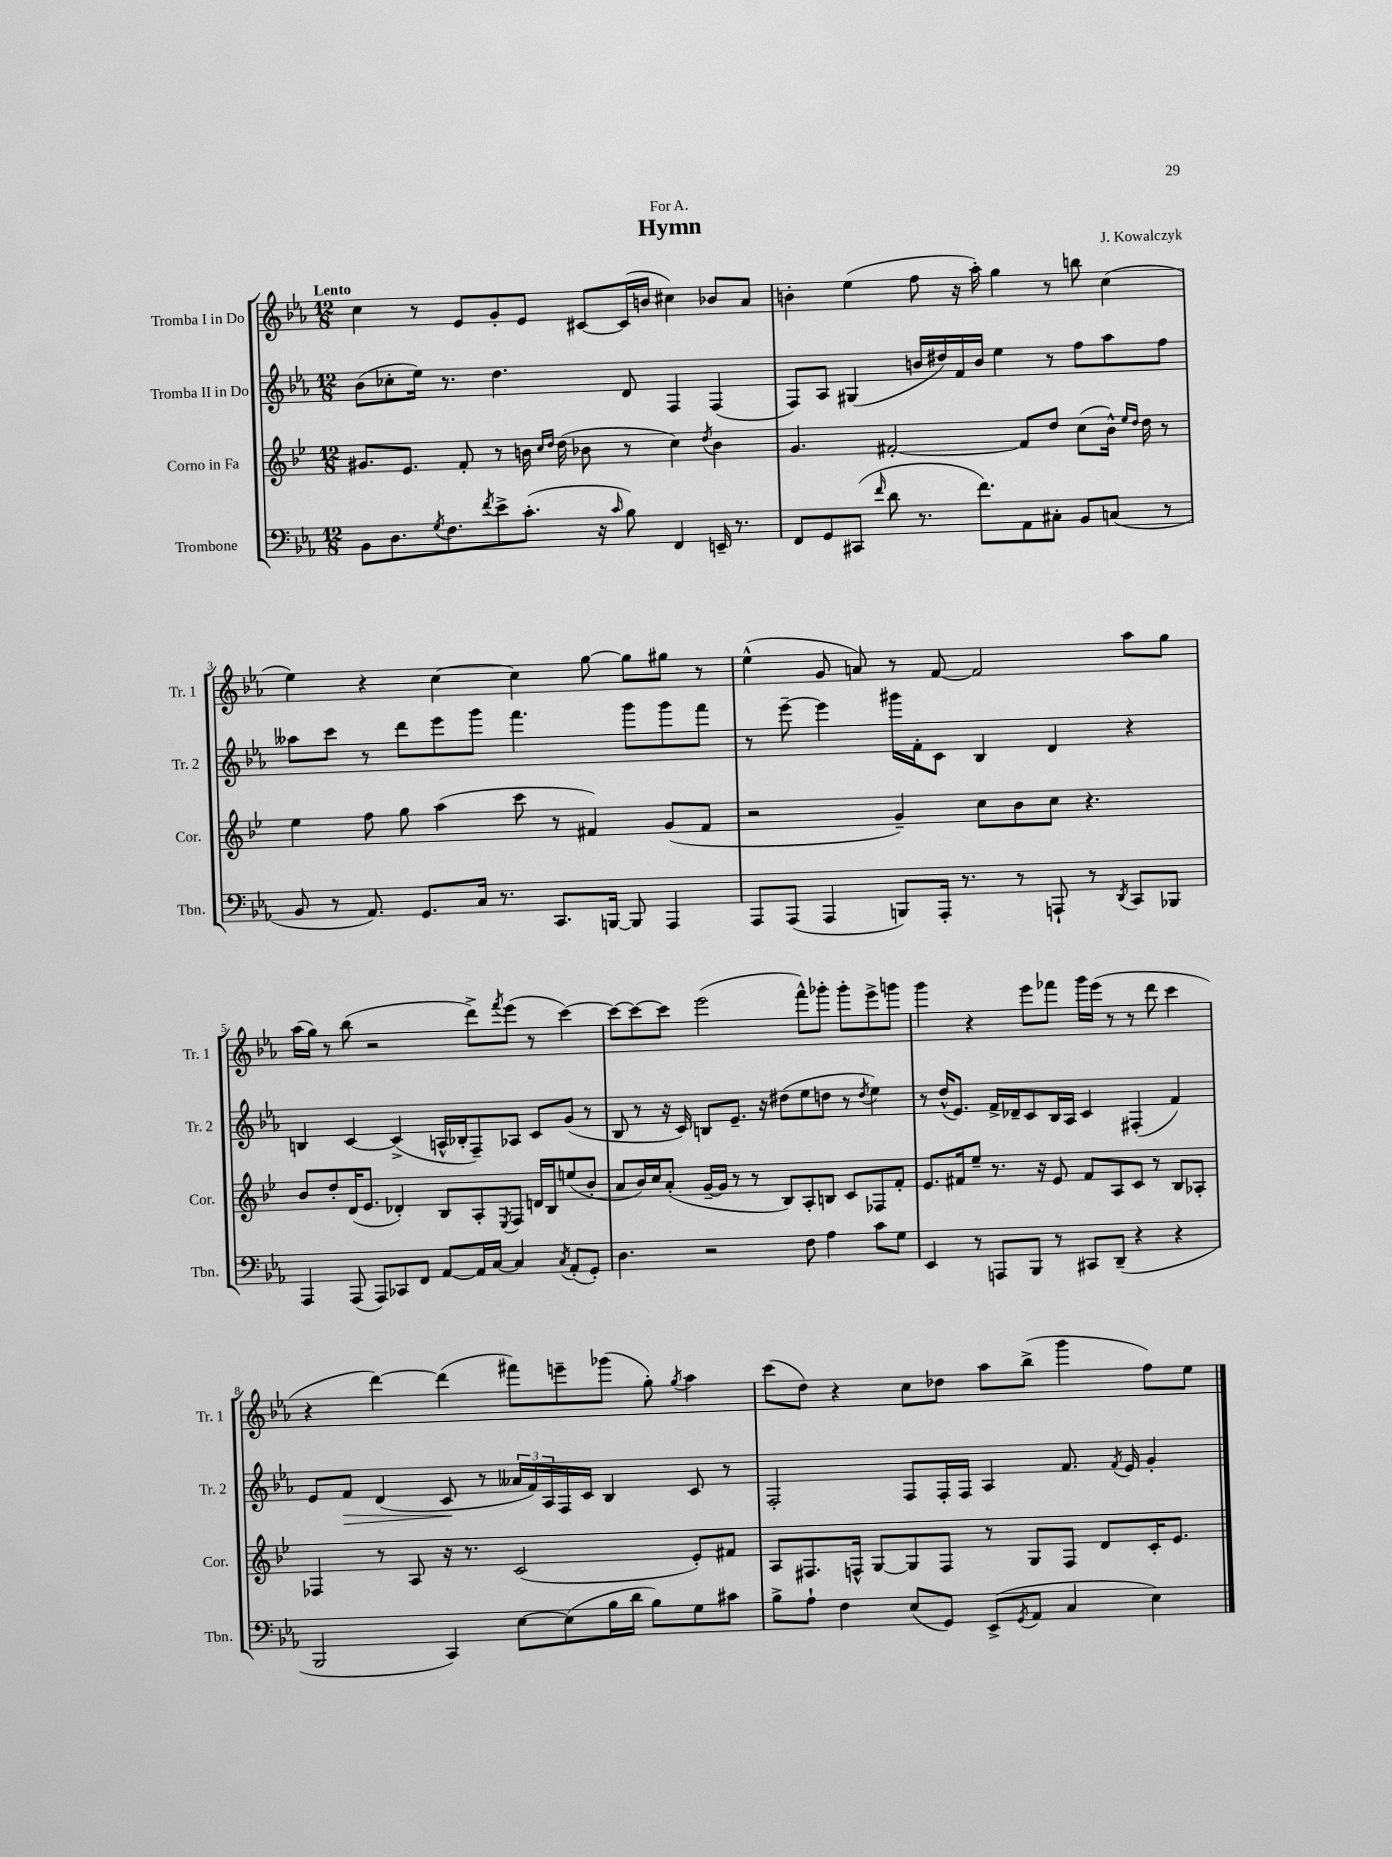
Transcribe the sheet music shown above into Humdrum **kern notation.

**kern	**kern	**kern	**dynam	**kern
*part4	*part3	*part2	*part2	*part1
*staff4	*staff3	*staff2	*staff2	*staff1
*I"Trombone	*I"Corno in Fa	*I"Tromba II in Do	*	*I"Tromba I in Do
*I'Tbn.	*I'Cor.	*I'Tr. 2	*	*I'Tr. 1
*clefF4	*clefG2	*clefG2	*	*clefG2
*k[b-e-a-]	*k[b-e-]	*k[b-e-a-]	*	*k[b-e-a-]
*M12/8	*M12/8	*M12/8	*	*M12/8
=1	=1	=1	=1	=1
!	!	!	!	!LO:TX:a:B:t=Lento
8BB-\L	8.g#X/L	(8b-\L	.	4cc\
8.D\	.	8cc-X'\	.	.
.	8.e-/J	.	.	.
.	.	16ee-\Jk)	.	8r
8qG/	.	.	.	.
8.F\	.	8.r	.	.
.	8f'/	.	.	8e-/L
8qf/	.	.	.	.
8e-^\	8r	4.dd\	.	8g'/
(8.c'\J	16bn\	.	.	8e-/J
.	16qqcc/LL	.	.	.
.	16qqdd/JJ	.	.	.
.	(16dd\	.	.	.
.	8b-X\	.	.	[8c#X/L
16r	.	.	.	.
16qqc/	.	.	.	.
8B-\)	8r	8d/	.	(16c#/L]
.	.	.	.	16bn/JJ
4FF/	4cc\)	4F/	.	4cc#X\)
.	8qdd/	.	.	.
16EEn~/	4b-\	(4F/	.	8b-X/L
8.r	.	.	.	.
.	.	.	.	8a-/J
=2	=2	=2	=2	=2
8FF/L	4.g/	8F/L)	.	4bn'\
8GG/	.	8A-/J	.	.
(8CC#X/J	.	(4G#X/	.	(4ee-\
16qqf/	.	.	.	.
8d\	[2f#X'/	.	.	.
8.r	.	16bn/LL	.	8ff\
.	.	16dd#X/)	.	.
.	.	16f/	.	16r
8.f\L)	.	16b/JJ	.	16aa-'\)
.	.	4ee-\	.	4gg\
8AA-\	8f#/L]	.	.	.
8C#X'\J	8dd/J	8r	.	8r
8BB-/L	(8cc\L	8ff\L	.	8bbn\
(8Cn/J	16b-^^\Jk)	8aa-\	.	(4cc\
.	16qqee-/LL	.	.	.
.	16qqdd/JJ	.	.	.
.	16dd\	.	.	.
8r	8r	8ff\J	.	.
!!LO:LB:g=z
=3	=3	=3	=3	=3
8BB-/	4ee-\	8aa--X\L	.	4ee-\)
8r	.	8ccc\J	.	.
8.AA-/)	8ff\	8r	.	4r
.	8gg\	8ddd\L	.	.
8.GG/L	.	.	.	.
.	(4aa\	8eee-\	.	[4cc\
16C/Jk	.	8ggg\J	.	.
8.r	.	.	.	.
.	8ccc\	4.fff\	.	4cc\]
8.CC/L	8r	.	.	.
.	4f#X/)	.	.	[8gg\
[16BBBn/Jk	.	.	.	.
8BBB/]	.	8ggg\L	.	8gg\L]
4AAA-/	(8g/L	8ggg\	.	8gg#X\J
.	8f#/J	8fff\J	.	8r
=4	=4	=4	=4	=4
8AAA-/L	2r	8r	.	(4ee-^^\
(8AAA-/J	.	[8eee-~\	.	.
4AAA-/	.	4eee-\]	.	8g/
.	.	.	.	8an/)
8BBBn/L)	4g~/)	16ggg#X\LL	.	8r
.	.	16f'\J	.	.
16AAA-'/Jk	.	8c\J	.	[8f/
8.r	.	.	.	.
.	8cc\L	4B-/	.	2f/]
8r	8b-\	.	.	.
8AAAn`/	8cc\J	4d/	.	.
8r	4.r	.	.	.
8qDD/	.	.	.	.
8CC/L	.	4r	.	8aa-\L
8BBB-X/J	.	.	.	8gg\J
!!LO:LB:g=z
=5	=5	=5	=5	=5
4AAA-/	8b-/L	4Bn/	.	(16aa-\LL
.	.	.	.	16gg\JJ)
.	8dd'/	.	.	8r
(8AAA-/	(16d/K	[4c/	.	(8bb-\
.	8.e-/J	.	.	.
8AAA-/L)	.	.	.	2r
8CC-X/	4d-X'/)	(4c^/]	.	.
8FF/J	.	.	.	.
[8AA-/L	8B-/L	16An^^/LL	.	.
.	.	16B-X'/J	.	.
16AA-/L]	8A'/	8F~/)	.	8ddd^\L)
[16C/JJ	.	.	.	.
.	8qE-/	.	.	8qfff/
4C/]	8F/J	8A-X/J	.	(8eee-\J
.	16dn/LL	8c/L	.	8r
.	16B-/J	.	.	.
8qC/	.	.	.	.
(8AA-'/L	(8een/	(8g/J	.	[4ccc\)
8GG'/J)	8b-'/J	8r	.	.
=6	=6	=6	=6	=6
4.D\	8a/L	8B-/	.	8ccc\L_
.	16b-/L)	8r	.	8ccc\_
.	16cc/J	.	.	.
.	(8a'/J	16r	.	8ccc\J]
.	.	16c/)	.	.
2r	[16g~/LL	8Bn/L	.	(2eee-\
.	16g/JJ]	.	.	.
.	8r	8.e-~/J	.	.
.	8r	.	.	.
.	.	16r	.	.
.	8B-/L)	(8dd#X\L	.	.
8F\	8A'/	8ee-\	.	8fff^^\L)
4A-\	8Bn/J	8ddn\J	.	8ggg-X'\J
.	8c/L	8r	.	8ggg-'\L
.	.	8qdd/	.	.
8c\L	8F-X/	4ee-\)	.	8eee-^\
8G\J	8f'/J	.	.	8gggn\J
=7	=7	=7	=7	=7
4EE-/	8.e-/L	8r	.	4ggg\
.	.	(16dd^^/KL	.	.
.	16f#X/k	8.e-/J)	.	.
8r	8ee-~/J	.	.	4r
8AAAn/L	8.r	16f^/LL	.	.
.	.	16d-X~/J	.	.
8BBB-/J	.	8c/	.	8eee-\L
.	16r	.	.	.
8r	8e-/	16B-/L	.	8fff-X\J
.	.	16A-/JJ	.	.
8CC#X/L	8f#/L	4c/	.	16ggg\LL
.	.	.	.	(16eee-\JJ
(8DD~/J	8A/	.	.	8r
4r	8c/J	(4F#X'/	.	8r
.	8r	.	.	8ddd\
4r	8B-/L	4f/)	.	4ccc\
.	8A-X'/J	.	.	.
!!LO:LB:g=z
=8	=8	=8	=8	=8
2BBB-/	4F-X/	8e-/L	.	4r
!	!	!	!LO:HP:b	!
.	.	8f/J	>	.
.	8r	(4d/	.	[4ddd\)
.	8A/	.	.	.
4CC/)	16r	8c/	.	(4ddd\]
.	8.r	.	.	.
.	.	8r	]	.
[8E-\L	(2c/	24a--X/LL	.	8fff#X\L)
.	.	24f/)	.	.
.	.	24A-/	.	.
(8E-\]	.	16F/	.	8eeen~\
.	.	16c/JJ	.	.
16B-\L	.	4B-/	.	(8ggg-X\J
16d\JJ	.	.	.	.
8B-\L)	.	.	.	8gg'\)
.	.	.	.	8qgg/
8G\	8e-'/L)	8c/	.	4aa-\
8c#X\J	8f#X/J	8r	.	.
=9	=9	=9	=9	=9
8B-^\L	8A/L	2F'/	.	(8ccc\L
8A-`\J	8.F#X/	.	.	8dd\J)
4F\	.	.	.	4r
.	16Fn^^/Jk	.	.	.
.	[8G/L	.	.	.
(8E-/L	8G/]	8F/L	.	8cc\L
8GG/J)	8F/J	16F'/L	.	8dd-X\J
.	.	16F/JJ	.	.
(8EE-^/L	8r	4A-/	.	8aa-\L
8qGG/	.	.	.	.
8AA-/J	8G/L	.	.	(8bb-^\J
4C/	8F/J	8.f/	.	4ggg\
.	8d/L	.	.	.
.	.	8qf/	.	.
.	.	16e-/	.	.
4E-\)	16c'/K	4g'/	.	8ff\L)
.	8.e-/J	.	.	.
.	.	.	.	8ee-\J
==	==	==	==	==
*-	*-	*-	*-	*-
